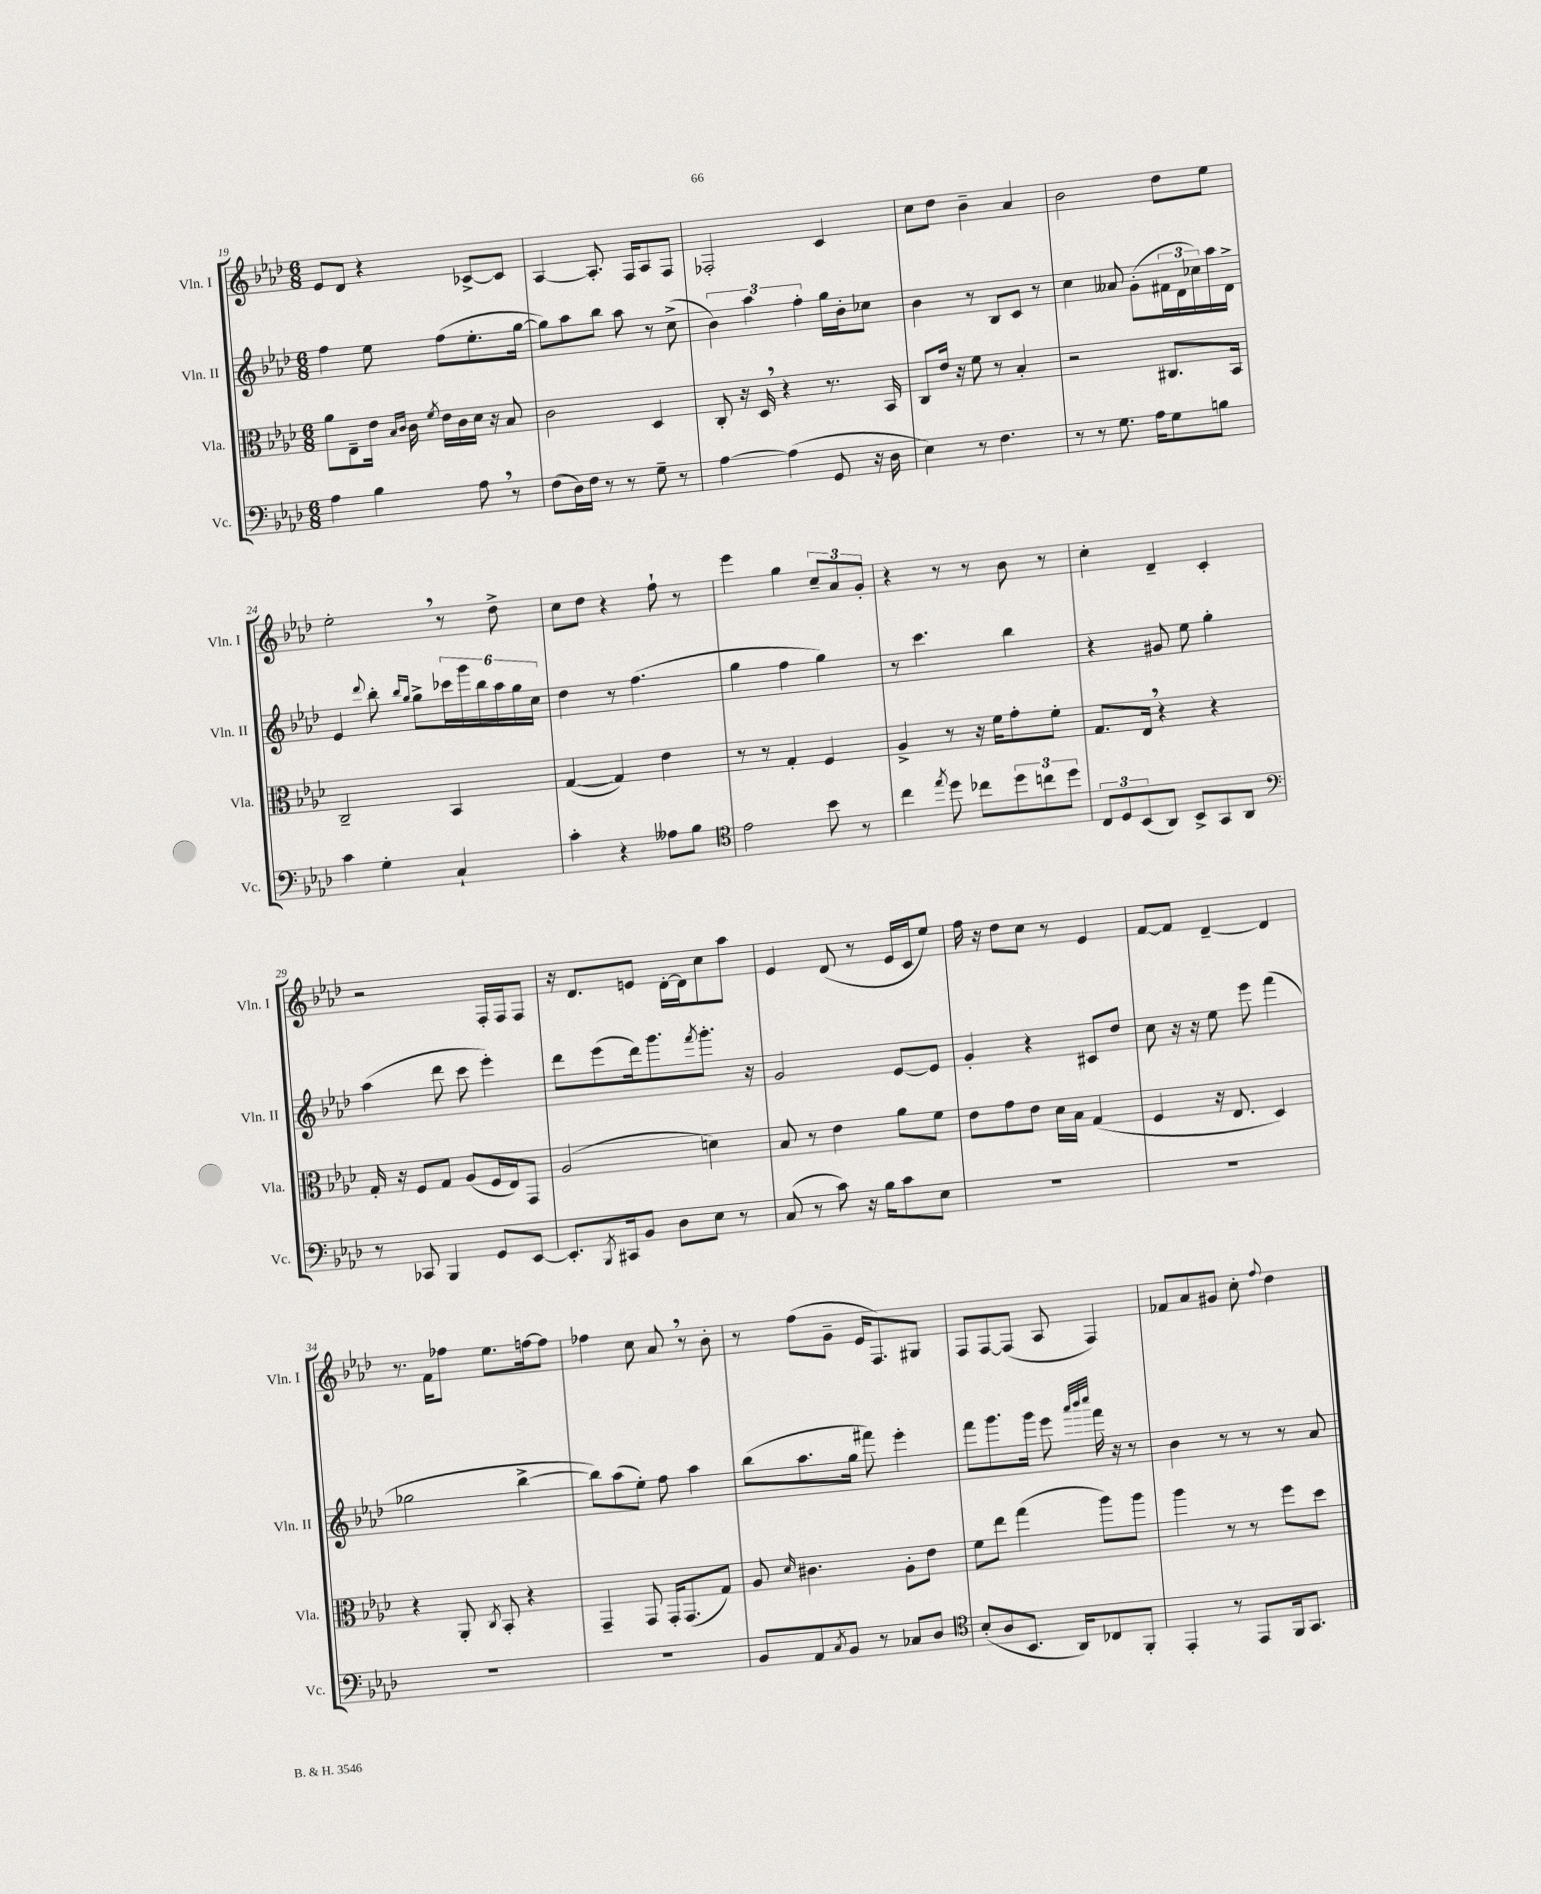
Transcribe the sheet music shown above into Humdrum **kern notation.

**kern	**kern	**kern	**kern
*staff4	*staff3	*staff2	*staff1
*clefF4	*clefC3	*clefG2	*clefG2
*k[b-e-a-d-]	*k[b-e-a-d-]	*k[b-e-a-d-]	*k[b-e-a-d-]
*M6/8	*M6/8	*M6/8	*M6/8
4A-	8a-	4ff	8e-
.	8E-~	.	8d-
4B-	16e-	8ee-	4r
.	16qqB-	.	.
.	16qqc	.	.
.	16c	.	.
.	8qf	.	.
.	16e-	(8ff	.
.	16c	.	.
8A-	16d-	8.ee-'	[8c-^
.	16r	.	.
8r	8B-	.	8c-]
.	.	[16gg	.
=	=	=	=
(8F	2c	8gg])	[4A-
16D-)	.	8aa-	.
16F	.	.	.
8r	.	8bb-	8.A-']
8r	.	8aa-	.
.	.	.	16F
8G~	4D-	8r	8A-
8r	.	(8cc^	8F
=	=	=	=
[4A-	8C'	6b-)	2F-'
.	16r	.	.
.	.	6aa-	.
.	16D-	.	.
(4A-]	4r	.	.
.	.	6ff'	.
8GG	8.r	16gg	4c
.	.	16b-'	.
16r	.	8cc-	.
16D-	16BB-	.	.
=	=	=	=
4E-)	8C	4b-	8cc
.	16e-	.	8dd-
.	16r	.	.
8r	8f	8r	4b-~
4.F	8r	8B-	.
.	4B-'	8c	4a-
.	.	8r	.
=	=	=	=
8r	2r	4cc	2b-
8r	.	.	.
8.G	.	8a--	.
.	.	(8g'	.
16A-	.	.	.
8G	8.C#	24f#	8dd-
.	.	24d-	.
.	.	24cc-)	.
8B	.	16aa-	8ee-
.	16BB-	16d-^	.
=	=	=	=
4c	2C~	4e-	2ee-'
.	.	8qqddd-	.
4G'	.	8bb-'	.
.	.	16qqbb-	.
.	.	16qqgg	.
.	.	8gg^	.
4C`	4BB-	24ccc-	8r
.	.	24ggg	.
.	.	24bb-	.
.	.	24aa-	8dd-^
.	.	24gg	.
.	.	24cc	.
=	=	=	=
4c'	([4G	4dd-	8cc
.	.	.	8dd-
4r	4G])	8r	4r
.	.	(4.ff	.
8A--	4e-	.	8ff`
8B-	.	.	8r
=	=	=	=
*clefC4	*	*	*
2e-	8r	4gg	4eee-
.	8r	.	.
.	4G'	4ff	4gg
8b-	4F	4gg)	12cc~
.	.	.	12a-
8r	.	.	.
.	.	.	12g'
=	=	=	=
4cc	4A-^	8r	4r
.	.	4.ccc	.
8qee-	.	.	.
8dd-	8r	.	8r
8cc-	16r	.	8r
.	16f	.	.
12dd-	8g'	4bb-	8b-
12cc	.	.	.
.	8f'	.	8r
12dd-	.	.	.
=	=	=	=
12C	8.G	4r	4cc'
12D-	.	.	.
(12BB-	.	.	.
.	16E-	.	.
8AA-)	4r	8g#	4d-~
8BB-^	.	8ee-	.
8GG	4r	4gg'	4c'
8AA-	.	.	.
=	=	=	=
*clefF4	*	*	*
8r	16G'	(4aa-	2r
.	16r	.	.
8CC-	8F	.	.
4BBB-	8G	8ddd-	.
.	(8A-	8ccc	.
8GG	16F	4eee-')	16F'
.	16E-)	.	16F
[8EE-	8GG	.	8F
=	=	=	=
8.EE-']	(2A-	8ddd-	16r
.	.	.	8.d-
.	.	(8eee-	.
8qBBB-	.	.	.
16CC#	.	.	.
8BB-	.	16ddd-)	8e
.	.	8.ggg	.
8D-	.	.	[16d-'
.	.	.	16d-]
.	.	8qfff	.
8E-	4d)	8.ggg'	8cc
8r	.	.	8aa-
.	.	16r	.
=	=	=	=
(8C	8B-	2g	4e-
8r	8r	.	.
8c)	4e-	.	(8d-
16r	.	.	8r
16B-	.	.	.
8c	8a-	[8e-	16e-
.	.	.	16c
8E-	8f	8e-]	8ee-)
=	=	=	=
2.r	8e-	4g'	16ff
.	.	.	16r
.	8g	.	8dd-
.	8e-	4r	8cc
.	16d-	.	8r
.	16B-	.	.
.	(4G	8c#	4e-
.	.	8dd-	.
=	=	=	=
2.r	4F	8cc	[8f
.	.	16r	8f]
.	.	16r	.
.	16r	8ee-	[4d-~
.	8.E-	.	.
.	.	8eee-	.
.	4D-)	(4fff	4d-]
=	=	=	=
2.r	4r	2gg-	8.r
.	.	.	16f
.	8AA-'	.	8ff-
.	8qC	.	.
.	8BB-'	.	8.ee-
.	4r	[4bb-^	.
.	.	.	[16ff
.	.	.	8ff]
=	=	=	=
2.r	4GG~	8bb-])	4ff-
.	.	(8aa-	.
.	8GG	8ee-')	8cc
.	16GG'	8ff	8a-
.	(8.GG	.	.
.	.	4aa-	8r
.	8G)	.	8b-'
=	=	=	=
8BB-	8A-	(8bb-	8r
.	16qqd-	.	.
8AA-	4.c#	8.aa-	(8ff
8qC	.	.	.
8BB-	.	.	8g~
.	.	16gg	.
8r	.	8fff#)	16e-
.	.	.	8.F)
8C-	8A-'	4eee-'	.
8D-	8e-	.	8G#
=	=	=	=
*clefC4	*	*	*
(8B-'	8f	8fff	8F
8A-	8ee-	8.ggg	[8F
8.BB-	(4gg	.	(8F]
.	.	16ggg	.
.	.	8eee-	8A-
16AA-)	.	.	.
.	.	32qqaaa-	.
.	.	32qqbbb-	.
.	.	32qqcccc	.
8C-	8aa-)	16fff	4F)
.	.	16r	.
8FF'	8aa-	8r	.
=	=	=	=
4EE-'	4aa-	4b-	8f-
.	.	.	8a-
8r	8r	8r	8g#
8EE-	8r	8r	8cc'
.	.	.	8qqff
16FF	8ff	8r	4dd-
8.GG	.	.	.
.	8dd-	8a-	.
==	==	==	==
*-	*-	*-	*-
